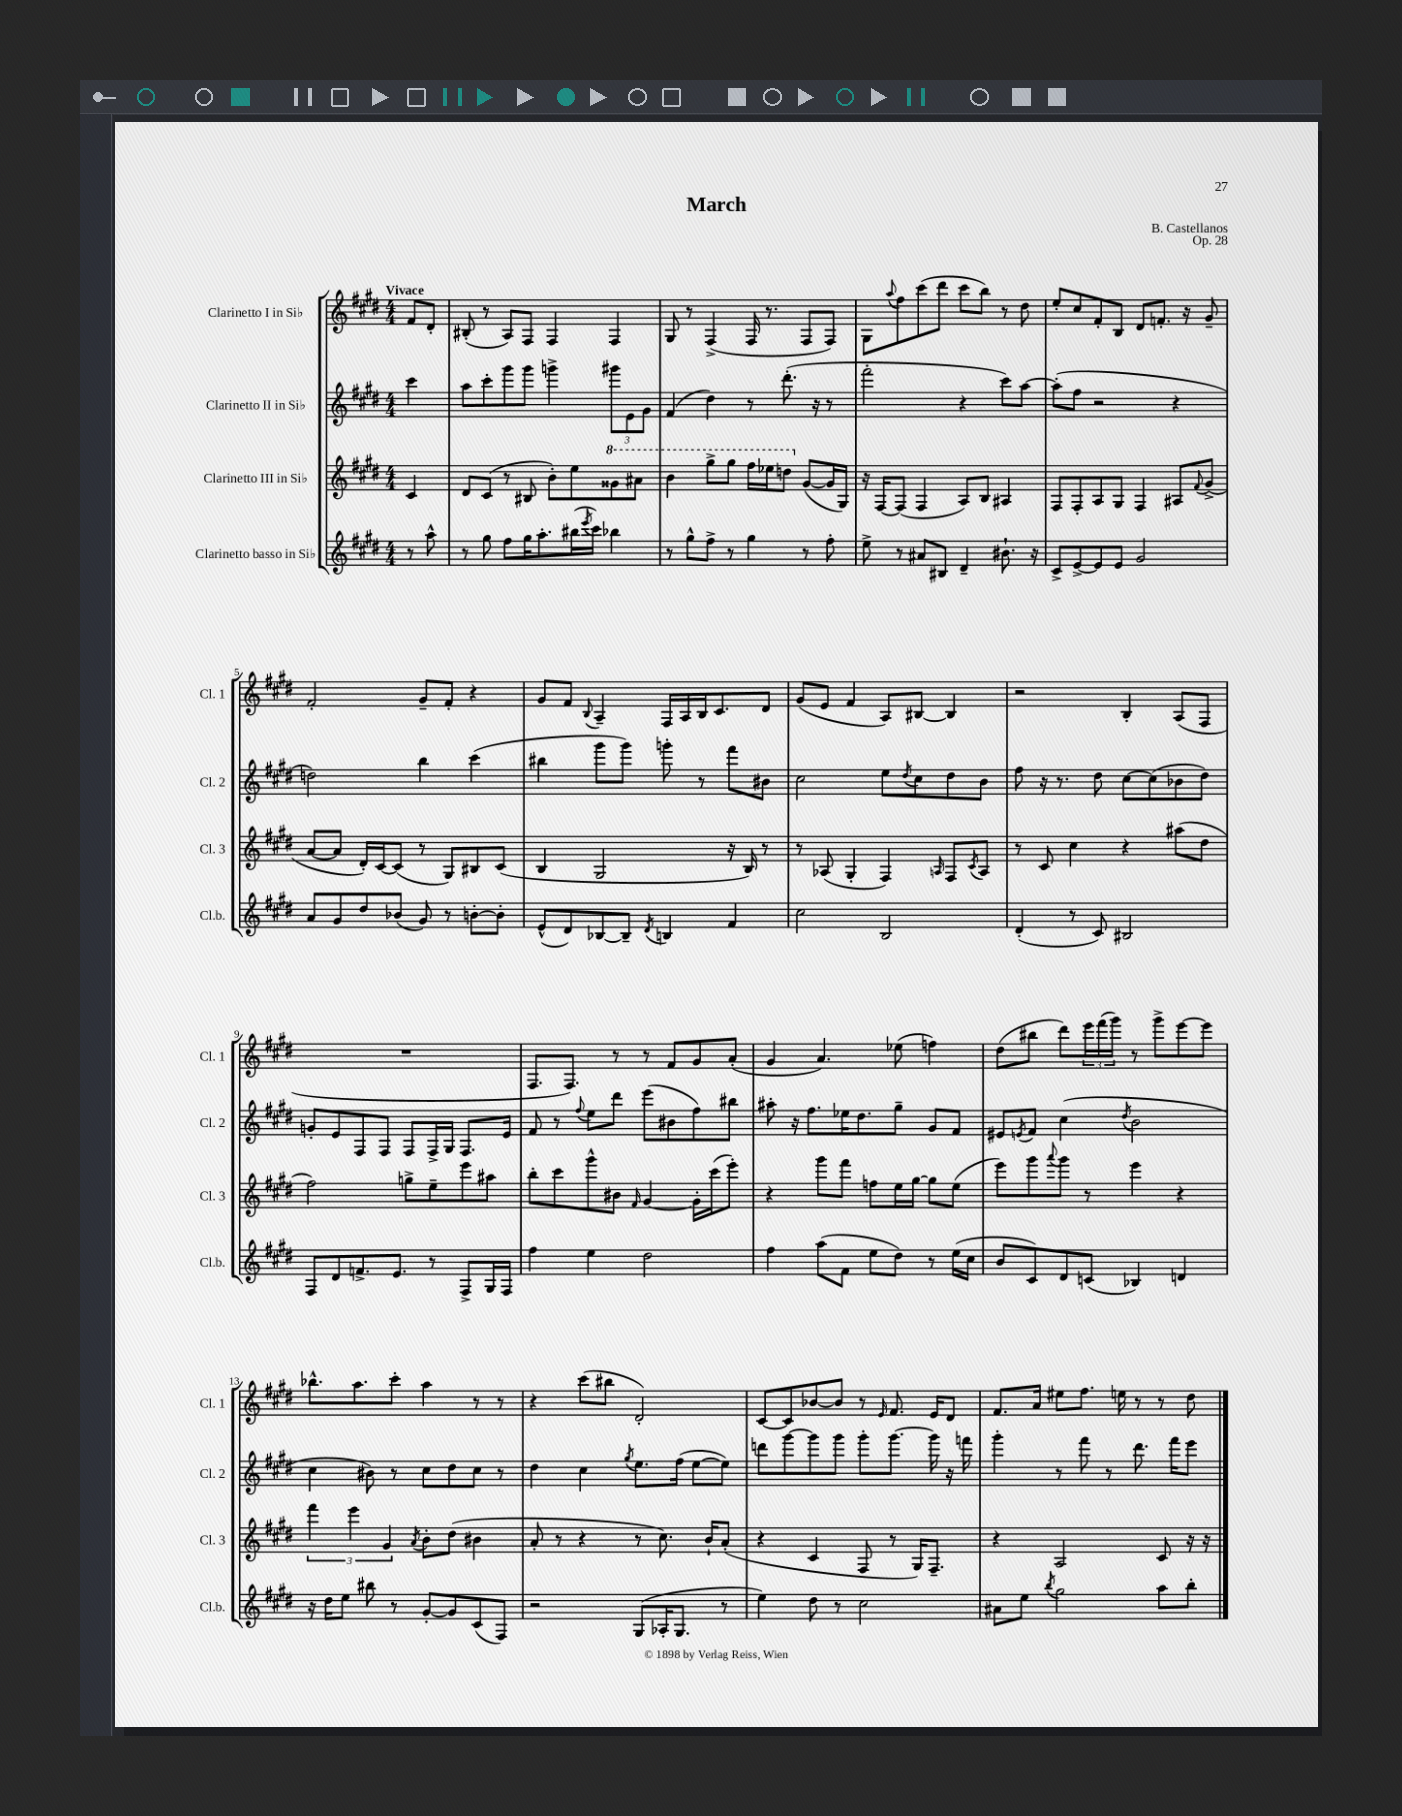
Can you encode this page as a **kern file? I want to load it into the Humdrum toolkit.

**kern	**kern	**kern	**kern
*part4	*part3	*part2	*part1
*staff4	*staff3	*staff2	*staff1
*I"Clarinetto basso in Si♭	*I"Clarinetto III in Si♭	*I"Clarinetto II in Si♭	*I"Clarinetto I in Si♭
*I'Cl.b.	*I'Cl. 3	*I'Cl. 2	*I'Cl. 1
*clefG2	*clefG2	*clefG2	*clefG2
*k[f#c#g#d#]	*k[f#c#g#d#]	*k[f#c#g#d#]	*k[f#c#g#d#]
*M4/4	*M4/4	*M4/4	*M4/4
=	=	=	=
!	!	!	!LO:TX:a:B:t=Vivace
8r	4c#/	4ccc#\	8f#/L
8aa^^\	.	.	8d#'/J
=1	=1	=1	=1
8r	8d#/L	8aa\L	(8B#X'/
8gg#\	(8c#/J	8ccc#'\	8r
8ff#\L	8r	8ggg#\	8A/L)
16gg#\K	8B#X/	8ggg#\J	8F#/J
8.aa'\	.	.	.
.	8b'\L)	4gggn^\	4F#/
(16bb#X\L	8ee\	.	.
8qeee/	.	.	.
16ccc#\JJ)	.	.	.
*	*8va	*	*
4bb-X\	8gg##X\	12ggg#X\L	4F#/
.	.	12e\	.
.	8aa#X\J	.	.
.	.	12g#\J	.
=2	=2	=2	=2
8r	4bb\	(4f#/	8G#/
8gg#^^\L	.	.	8r
8ff#^\J	8ggg#^\L	4dd#\)	(4F#^/
8r	8ggg#\J	.	.
4gg#\	16fff#\LL	8r	16F#/
.	16eee-X\J	.	8.r
.	8dddn\J	(8.ddd#'\	.
*	*X8va	*	*
8r	([8g#/L	.	8F#/L
.	.	16r	.
8ff#'\	16g#/L]	8r	8F#/J)
.	16G#/JJ)	.	.
=3	=3	=3	=3
8ee^\	16r	2fff#'\	8G#\L
.	[16F#/KL	.	.
.	.	.	8qqaa/
8r	(8F#/J]	.	8ff#\
8a#X/L	4F#/	.	(8ccc#\
8B#X/J	.	.	8ddd#\J
4d#~/	8A/L)	4r	8ccc#\L
.	8B/J	.	8bb\J)
8.b#X`\	4A#X/	8ccc#\L)	8r
.	.	[8aa\J	8dd#\
16r	.	.	.
=4	=4	=4	=4
8c#^/L	8F#/L	(8aa'\L]	8ee'/L
[8e^/	8F#'/	8ff#\J	8cc#/
8e/]	8A/	2r	8f#'/
8e/J	8G#/J	.	8B/J
2g#/	4F#/	.	8d#/L
.	.	.	8.fn'/J
.	8A#X/L	4r	.
.	.	.	16r
.	8qqf#/	.	.
.	(8g#^/J	.	8g#~/
!!LO:LB:g=z
=5	=5	=5	=5
8a/L	[8a/L	2ddn\)	2f#'/
8g#/	8a/J]	.	.
8dd#/	16d#'/LL)	.	.
.	[16c#/J	.	.
(8b-X/J	(8c#/J]	.	.
8g#/)	8r	4bb\	8g#~/L
8r	8G#/L)	.	8f#'/J
[8bn'\L	8B#X/	(4ccc#\	4r
8b'\J]	(8c#/J	.	.
=6	=6	=6	=6
(8e^^/L	4B/	4bb#X\	8g#/L
8d#/)	.	.	8f#/J
.	.	.	8qqB/
[8B-X/	2G#/	8ggg#\L	4A~/
8B-~/J]	.	8ggg#\J)	.
8qd#/	.	.	.
4Bn/	.	8gggn'\	16F#/LL
.	.	.	16A/
.	.	8r	16B/J
.	.	.	8.c#/
4f#/	16r	8fff#\L	.
.	16B/)	.	.
.	8r	8b#X\J	8d#/J
=7	=7	=7	=7
2cc#\	8r	2cc#\	(8g#/L
.	(8A-X/	.	8e/J
.	4G#'/	.	4f#/
2B/	4F#/)	8ee\L	8A/L)
.	.	8qdd#/	.
.	.	8cc#\	[8B#X/J
.	16qqAn/	.	.
.	8F#/L	8dd#\	4B#/]
.	8qc#/	.	.
.	8A/J	8b\J	.
=8	=8	=8	=8
(4d#'/	8r	8ff#\	2r
.	8c#/	16r	.
.	.	8.r	.
8r	4cc#\	.	.
8c#/)	.	8dd#\	.
2B#X/	4r	[8cc#\L	4B'/
.	.	(8cc#\]	.
.	(8aa#X\L	8b-X\	(8A/L
.	8dd#\J	8dd#\J)	8F#/J
!!LO:LB:g=z
=9	=9	=9	=9
8F#/L	2ff#\)	8gn'/L	1r
8d#/	.	8e/	.
8.fn^/	.	8F#/	.
.	.	8F#/J	.
8.e/J	.	.	.
.	8ggn^\L	8F#/L	.
8r	8ee~\	16F#^/L	.
.	.	16G#/JJ	.
8F#^/L	8eee\	8.F#/L	.
16G#/L	8aa#X\J	.	.
16F#/JJ	.	16e/Jk	.
=10	=10	=10	=10
4ff#\	8bb'\L	8f#/	8.F#/L
.	8ccc#\	8r	.
.	.	.	8.F#/J)
.	.	8qqff#/	.
4ee\	8ggg#^^\	8ee\L	.
.	8b#X\J	8ddd#\J	8r
.	16qqf#/	.	.
2dd#\	[4g#/	(8eee\L	8r
.	.	8b#X\	8f#/L
.	16g#'\LL]	8ff#\)	8g#/
.	(16ccc#\J	.	.
.	8eee'\J)	8bb#X\J	(8a'/J
=11	=11	=11	=11
4ff#\	4r	8aa#X'\	4g#/
.	.	16r	.
.	.	8.ff#\L	.
(8aa\L	8ggg#\L	.	4.a/)
8f#\J	8fff#\J	16ee-X\K	.
.	.	8.dd#\	.
8ee\L	8ffn\L	.	.
8dd#\J)	16ee\L	8gg#~\J	(8ee-X\
.	[16gg#\JJ	.	.
8r	8gg#\L]	8g#/L	4ffn\)
(16ee\LL	(8ee\J	8f#/J	.
16cc#\JJ	.	.	.
=12	=12	=12	=12
8b/L	8eee\L)	8e#X/L	(8dd#\L
.	.	8qen/	.
8c#/)	8ggg#\	8f#/J	8bb#X\J
.	8qqaaa/	.	.
8d#/	8ggg#\J	(4cc#\	8ddd#\L)
(8cn/J	8r	.	24eee\L
.	.	.	(24fff#\
.	.	.	24ggg#\JJ)
.	.	8qdd#/	.
4B-X/)	4eee\	2b\	8r
.	.	.	8ggg#^\L
4dn/	4r	.	[8eee\
.	.	.	8eee\J]
!!LO:LB:g=z
=13	=13	=13	=13
16r	6fff#\	4cc#\	8.bb-X^^\L
16dd#\KL	.	.	.
8ee\J	.	.	.
.	6eee\	.	.
.	.	.	8.aa\
8bb#X\	.	8b#X\)	.
.	6g#/	.	.
8r	.	8r	8ccc#'\J
.	8qa/	.	.
[8g#'/L	8b'\L	8cc#\L	4aa\
8g#/]	(8dd#\J	8dd#\	.
(8c#/	4b#X\	8cc#\J	8r
8F#/J)	.	8r	8r
=14	=14	=14	=14
2r	8a'/	4dd#\	4r
.	8r	.	.
.	4r	4cc#\	(8ccc#\L
.	.	.	8bb#X\J
.	.	8qgg#/	.
(8G#/L	8r	8.ee\L	2d#'/)
16A-X'/K	8.cc#\)	.	.
8.G#/J	.	(16ff#\Jk	.
.	.	[8ee\L	.
.	16b`/KL	.	.
8r	(8a'/J	8ee\J])	.
=15	=15	=15	=15
4ee\)	4r	8dddn\L	[8c#/L
.	.	[8ggg#\	8c#/]
8dd#\	4c#/	8ggg#\]	[8b-X/
8r	.	8ggg#\J	8b-/J]
2cc#\	8F#/	8ggg#'\L	8r
.	.	.	16qqe/
.	8r	[8.ggg#\J	8.f#/
.	16G#/KL)	.	.
.	8.F#~/J	16ggg#\]	16e/KL
.	.	16r	8d#/J
.	.	16fffn\	.
=16	=16	=16	=16
8a#X\L	4r	4ggg#'\	8.f#/L
8ee\J	.	.	.
.	.	.	16a/Jk
8qbb/	.	.	.
2gg#\	2A/	8r	8ee#X\L
.	.	8fff#\	8.ff#\J
.	.	8r	.
.	.	.	16een\
.	.	8.ddd#\	8r
8aa\L	8c#/	.	8r
.	.	16fff#\KL	.
8bb'\J	16r	8eee\J	8dd#\
.	16r	.	.
==	==	==	==
*-	*-	*-	*-
